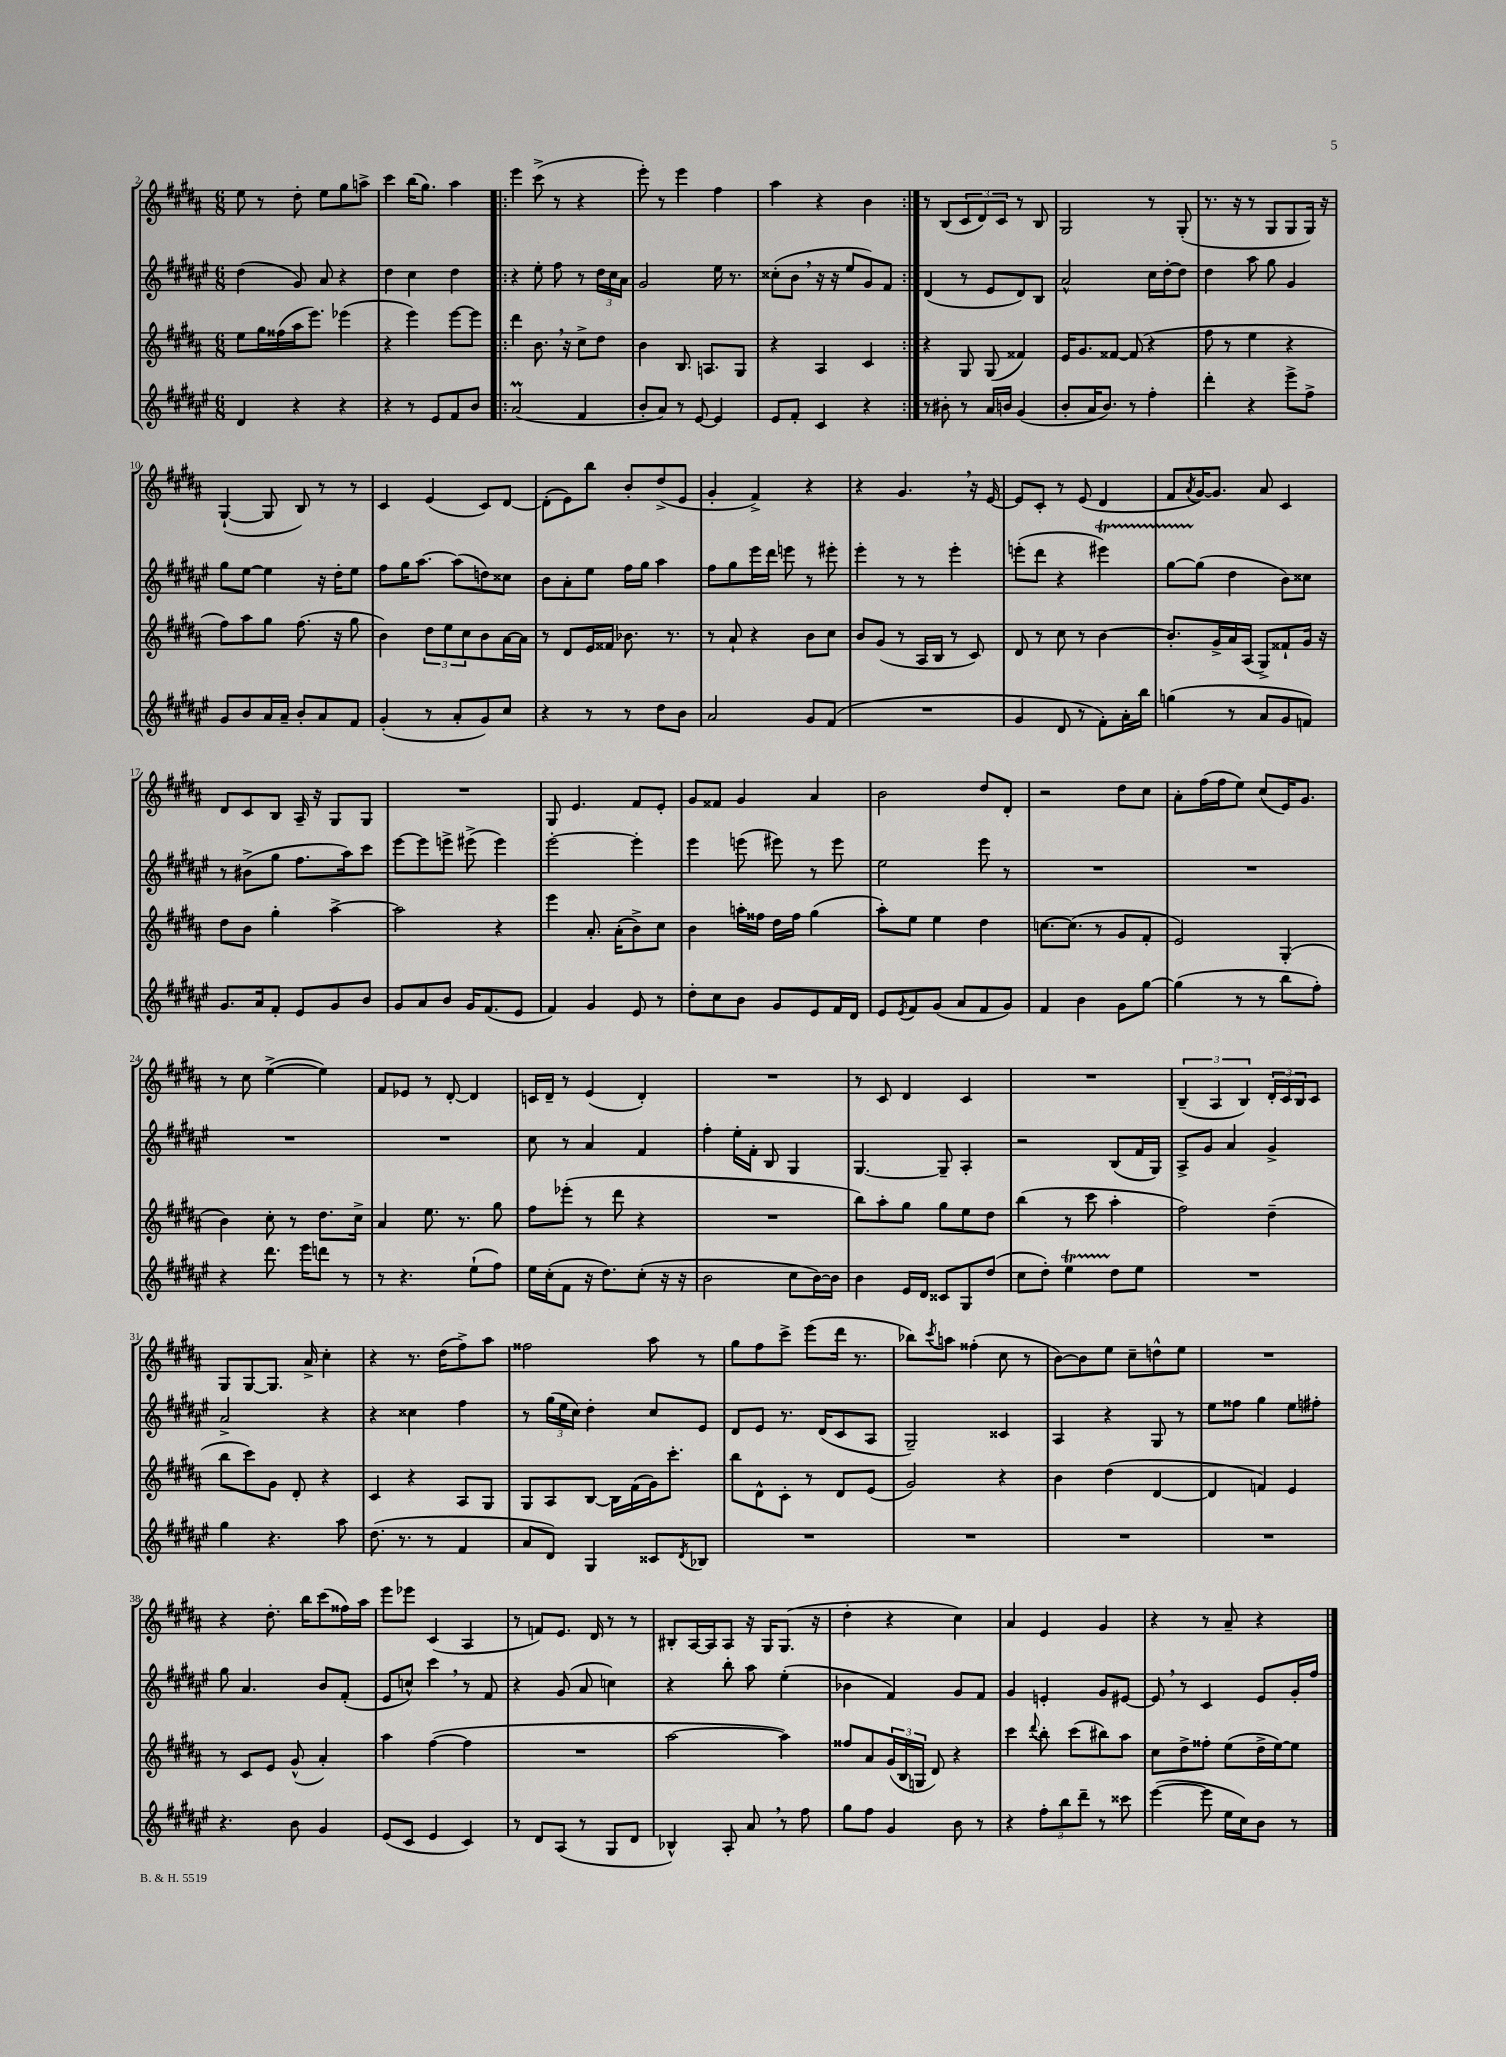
<<
\new StaffGroup <<
\new Staff = "s0" {
    \clef treble \key b \major \numericTimeSignature \time 6/8
    e''8 r8 dis''8-. e''8 gis''8 a''8-> |
    cis'''4 b''16( gis''8.) ais''4 |
    \repeat volta 2 { e'''4 cis'''8->( r8 r4 |
    e'''8-.) r8 e'''4 fis''4 |
    ais''4 r4 b'4 | }
    r8 b8( \tuplet 3/2 { cis'8 dis'8) cis'8 } r8 b8 |
    gis2 r8 gis8-.( |
    r8. r16 r8 gis8 gis8 gis16) r16 |
    gis4~-!( gis8 b8) r8 r8 |
    cis'4 e'4( cis'8) dis'8~ |
    dis'8-.( e'8) b''8 b'8-. dis''8->( e'8 |
    gis'4-. fis'4->) r4 |
    r4 gis'4. \breathe r16 e'16~ |
    e'8 cis'8-. r8 e'8( dis'4 |
    fis'8 \acciaccatura { ais'8 } gis'16~) gis'8. ais'8 cis'4 |
    dis'8 cis'8 b8 ais16-- r16 gis8 gis8 |
    R2. |
    gis8 e'4. fis'8 e'8-. |
    gis'8 fisis'8 gis'4 ais'4 |
    b'2 dis''8 dis'8-. |
    r2 dis''8 cis''8 |
    ais'8-. fis''16( fis''16 e''8) cis''8( e'16) gis'8. |
    r8 cis''8 e''4~->( e''4) |
    fis'8 ees'8 r8 dis'8~-. dis'4 |
    c'16 dis'16-- r8 e'4( dis'4-.) |
    R2. |
    r8 cis'8 dis'4 cis'4 |
    R2. |
    \tuplet 3/2 { b4--( ais4 b4) } \tuplet 3/2 { dis'16-. cis'16 b16 } cis'8 |
    gis8 gis8~ gis8. ais'16-> cis''4-. |
    r4 r8. dis''16( fis''8->) ais''8 |
    fisis''2 ais''8 r8 |
    gis''8 fis''8 cis'''8-> e'''8( dis'''16 r8. |
    bes''8) \acciaccatura { cis'''8 } a''8 fisis''4-.( cis''8 r8 |
    b'8~) b'8 e''8 cis''8-- d''8-^ e''8 |
    R2. |
    r4 dis''8.-. b''16 cis'''8( fisis''16) ais''16 |
    e'''8 ees'''8 cis'4( ais4 |
    r8 f'8) e'8. dis'16 r8 r8 |
    bis8-. ais16~ ais16 ais8 r16 gis16 gis8.( r16 |
    dis''4-. r4 cis''4) |
    ais'4 e'4 gis'4 |
    r4 r8 ais'8-- r4 \bar "|." |
}
\new Staff = "s1" {
    \clef treble \key fis \major \numericTimeSignature \time 6/8
    dis''4( gis'8) ais'8 r4 |
    dis''4 cis''4 dis''4 |
    \repeat volta 2 { r4 eis''8-. fis''8 r8 \tuplet 3/2 { dis''16 cis''16 ais'16 } |
    gis'2 eis''16 r8. |
    cisis''8-.( b'8 \breathe r16 r16 eis''8 gis'8) fis'8 | }
    dis'4( r8 eis'8 dis'8) b8 |
    ais'2-^ cis''16 dis''16~-. dis''8 |
    dis''4 ais''8 gis''8 gis'4 |
    gis''8 eis''8~ eis''4 r16 dis''16-. eis''8 |
    fis''8 gis''16 ais''8.~ ais''8( d''8) cisis''8 |
    b'8 ais'8-. eis''8 fis''16 gis''16 ais''4 |
    fis''8 gis''8 eis'''16 dis'''16 e'''8 r8 eis'''8-. |
    eis'''4-. r8 r8 eis'''4-. |
    e'''8-.( dis'''8 r4 eis'''4\startTrillSpan) |
    gis''8~ gis''8\stopTrillSpan( dis''4 b'8) cisis''8 |
    r8 bis'8->( gis''8 fis''8. ais''16) cis'''8 |
    eis'''8~ eis'''8 e'''8-> eis'''8->( eis'''4) |
    eis'''2~-. eis'''4-. |
    eis'''4 e'''8( eis'''8) r8 eis'''8 |
    eis''2 eis'''8 r8 |
    R2. |
    R2. |
    R2. |
    R2. |
    cis''8 r8 ais'4 fis'4 |
    fis''4-. eis''16-. fis'16-. b8 gis4 |
    gis4.~ gis8-- ais4-. |
    r2 b8( fis'16 gis16) |
    ais8-> gis'8 ais'4 gis'4-> |
    ais'2-> r4 |
    r4 cisis''4 fis''4 |
    r8 \tuplet 3/2 { gis''16( eis''16 cis''16) } dis''4-. cis''8 eis'8 |
    dis'8 eis'8 r8. dis'16( cis'8 ais8 |
    gis2--) cisis'4 |
    ais4 r4 gis8 r8 |
    eis''8 fisis''8 gis''4 eis''8 fis''8-. |
    gis''8 ais'4. b'8 fis'8-.( |
    eis'8 c''8-^) cis'''4 \breathe r8 fis'8 |
    r4 gis'8( ais'8 c''4) |
    r4 b''8-. ais''8 eis''4-.( |
    bes'4 fis'4) gis'8 fis'8 |
    gis'4 e'4-. gis'8 eis'8~ |
    eis'8 \breathe r8 cis'4 eis'8 gis'16-. fis''16 \bar "|." |
}
\new Staff = "s2" {
    \clef treble \key b \major \numericTimeSignature \time 6/8
    e''8 gis''16 fisis''16( ais''16 e'''8.) ees'''4( |
    r4 e'''4) e'''8~ e'''8 |
    \repeat volta 2 { dis'''4 b'8. \breathe r16 cis''8-> dis''8 |
    b'4 b8. a8. gis8 |
    r4 ais4 cis'4 | }
    r4 gis8 gis8( fisis'4) |
    e'16 gis'8. fisis'8~ fisis'8( r4 |
    fis''8 r8 e''4 r4 |
    fis''8) ais''8 gis''8 fis''8.( r16 gis''8 |
    b'4) \tuplet 3/2 { dis''8 e''8 cis''8 } b'8 ais'16~ ais'16 |
    r8 dis'8 e'16 fisis'16 bes'8. r8. |
    r8 ais'8-! r4 b'8 cis''8 |
    b'8 gis'8( r8 ais16 b16 r8 cis'8) |
    dis'8 r8 cis''8 r8 b'4~ |
    b'8.-. gis'16-> ais'16 ais16( gis8->) fisis'8-! gis'16 r16 |
    dis''8 b'8 gis''4-. ais''4~-> |
    ais''2 r4 |
    e'''4 ais'8.-. ais'16-.( b'8->) cis''8 |
    b'4 a''16-. fisis''16 dis''16 fisis''16 gis''4( |
    ais''8-.) e''8 e''4 dis''4 |
    c''8.~ c''8.( r8 gis'8 fis'8-. |
    e'2) gis4-.( |
    b'4) cis''8-. r8 dis''8. cis''16-> |
    ais'4 e''8. r8. gis''8 |
    fis''8 ees'''8-.( r8 dis'''8 r4 |
    R2. |
    b''8) ais''8-. gis''8 gis''8 e''8 dis''8 |
    b''4( r8 cis'''8 ais''4-. |
    fis''2) dis''4--( |
    b''8 cis'''8) gis'8 dis'8-. r4 |
    cis'4 r4 ais8 gis8 |
    gis8 ais8 b8~ b16 fis'16( gis'16) cis'''8.-. |
    b''8 dis'8-^ cis'8-. r8 dis'8 e'8( |
    gis'2) r4 |
    b'4 dis''4( dis'4~ |
    dis'4 f'4) e'4 |
    r8 cis'8 e'8 gis'8-^( ais'4-.) |
    ais''4 fis''4~( fis''4 |
    R2. |
    ais''2~ ais''4) |
    fisis''8 ais'8 \tuplet 3/2 { gis'16( b16 g16 } dis'8) r4 |
    cis'''4 \appoggiatura { dis'''8 } b''8-. cis'''8( bis''8) ais''8 |
    cis''8 dis''8-> fisis''8-. e''8( dis''16-> e''16~) e''8 \bar "|." |
}
\new Staff = "s3" {
    \clef treble \key fis \major \numericTimeSignature \time 6/8
    dis'4 r4 r4 |
    r4 r8 eis'8 fis'8 b'8 |
    \repeat volta 2 { ais'2\prall( fis'4 |
    b'8-. ais'8) r8 eis'8~ eis'4 |
    eis'8 fis'8-. cis'4 r4 | }
    r8 bis'8-. r8 ais'16 b'16 gis'4( |
    b'8-. ais'16 b'8.) r8 fis''4-. |
    dis'''4-. r4 eis'''8-> fis''8-> |
    gis'8 b'8 ais'16 ais'16-- b'8-. ais'8 fis'8 |
    gis'4-.( r8 ais'8-. gis'8) cis''8 |
    r4 r8 r8 dis''8 b'8 |
    ais'2 gis'8 fis'8( |
    R2. |
    gis'4 dis'8 r8 fis'8-.) ais'16-. b''16 |
    g''4( r8 ais'8 gis'8 f'8) |
    gis'8. ais'16 fis'8-. eis'8 gis'8 b'8 |
    gis'8 ais'8 b'8 gis'16 fis'8.( eis'8 |
    fis'4) gis'4 eis'8 r8 |
    dis''8-. cis''8 b'8 gis'8 eis'8 fis'16 dis'16 |
    eis'8 \acciaccatura { eis'8 } fis'8 gis'8( ais'8 fis'8 gis'8) |
    fis'4 b'4 gis'8 gis''8~ |
    gis''4( r8 r8 b''8 fis''8-.) |
    r4 dis'''8. eis'''16 d'''8 r8 |
    r8 r4. eis''8-!( fis''8) |
    eis''16 cis''16-.( fis'8 r16 dis''8.) cis''8-.( r16 r16 |
    b'2 cis''8 b'16~) b'16 |
    b'4 eis'16 dis'16 cisis'8 gis8 dis''8( |
    cis''8 dis''8-.) eis''4\startTrillSpan dis''8\stopTrillSpan eis''8 |
    R2. |
    gis''4 r4. ais''8 |
    dis''8.( r8. r8 fis'4 |
    ais'8 dis'8) gis4 cisis'8 \acciaccatura { dis'8 } bes8 |
    R2. |
    R2. |
    R2. |
    R2. |
    r4. b'8 gis'4 |
    eis'8( cis'8 eis'4 cis'4) |
    r8 dis'8 ais8( r8 gis8 dis'8 |
    bes4-^) ais8-. ais'8 \breathe r8 fis''8 |
    gis''8 fis''8 gis'4 b'8 r8 |
    r4 \tuplet 3/2 { fis''8-. b''8 dis'''8-- } r8 cisis'''8 |
    eis'''4~( eis'''8 eis''16 cis''16) b'8 r8 \bar "|." |
}
>>
>>
\layout { \context { \Score currentBarNumber = #2 } }
